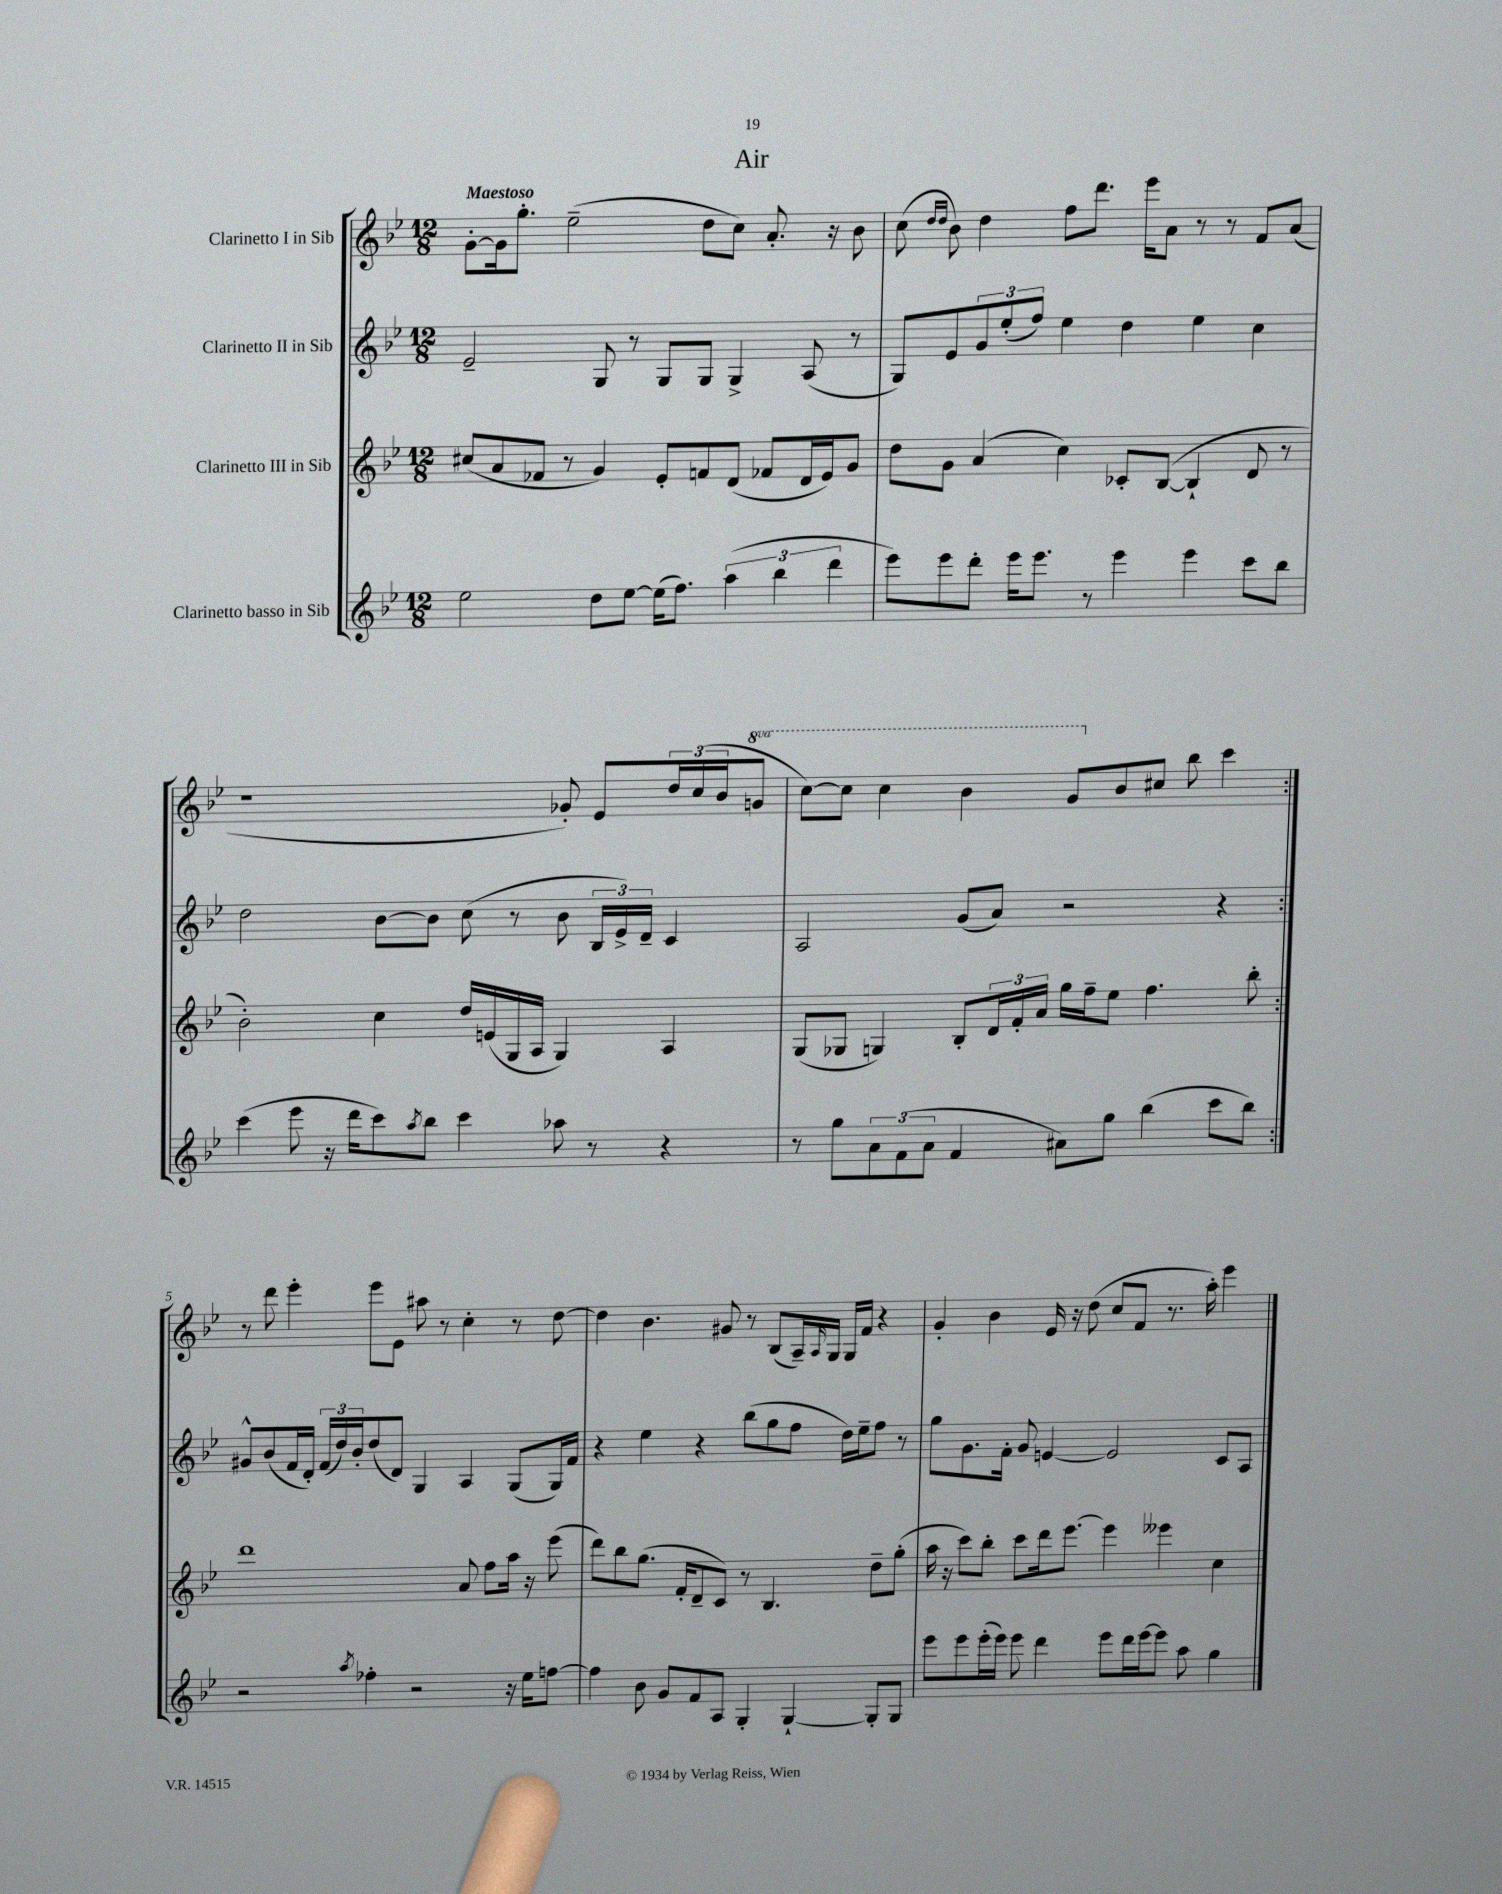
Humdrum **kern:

**kern	**kern	**kern	**kern
*staff4	*staff3	*staff2	*staff1
*clefG2	*clefG2	*clefG2	*clefG2
*k[b-e-]	*k[b-e-]	*k[b-e-]	*k[b-e-]
*M12/8	*M12/8	*M12/8	*M12/8
2ee-\	(8cc#/L	2e-~/	[8g'\L
.	8a/	.	16g\]k
.	.	.	8.gg'\J
.	8f-/J	.	.
.	8r	.	(2ee-~\
8dd\L	4g/)	8G/	.
[8ee-\J	.	8r	.
(16ee-\]LK	8e-'/L	8G/L	.
8.ff\J)	.	.	.
.	8f/	8G/J	8dd\L
(6aa\	(8d/J	4G^/	8cc\J)
.	8f-/L	.	8.a'/
6bb-\	.	.	.
.	16d/L	(8A/	.
.	16e-/J)	.	16r
6ddd\	.	.	.
.	8g/J	8r	8b-\
=	=	=	=
8eee-\L)	8dd\L	8G/L)	(8cc\
.	.	.	16qqdd/LL
.	.	.	16qqdd/JJ
8eee-\	8g\J	8e-/	8b-\)
8ddd'\J	(4a/	12g/	4dd\
.	.	(12ee-'/	.
16eee-\LK	.	.	.
.	.	12ff/J)	.
8.eee-\J	.	.	.
.	4cc\)	4ee-\	8ff\L
8r	.	.	8.ddd\J
4eee-\	8c-'/L	4dd\	.
.	.	.	16eee-\LK
.	([8B-/J	.	8a\J
4eee-\	4B-`/]	4ee-\	8r
.	.	.	8r
8ccc\L	8d/	4cc\	8f/L
8bb-\J	8r	.	(8a/J
=	=	=	=
(4ccc\	2b-'\)	2dd\	1r
8eee-\	.	.	.
16r	.	.	.
16ddd\LK	.	.	.
8ccc\)	4cc\	[8b-\L	.
8qaa/	.	.	.
8bb-\J	.	8b-\]J	.
4ccc\	16dd/LL	(8cc\	.
.	(16e/	.	.
.	16G/	8r	.
.	16A/JJ	.	.
8aa-\	4G/)	8b-\	8g-'/)
8r	.	24B-/LL	8e-/L
.	.	24e-^/)	.
.	.	24d~/JJ	.
4r	4A/	4c/	24dd/L
.	.	.	(24cc/
.	.	.	24b-/J
.	.	.	8gg/J
=	=	=	=
8r	(8G/L	2A/	[8ccc\L)
8gg\L	8G-/J	.	8ccc\]J
12a\	4G/)	.	4ccc\
(12f\	.	.	.
12a\J	.	.	.
4f/	8B-'/L	(8g/L	4bb-\
.	24d/L	8a/J)	.
.	24f'/	.	.
.	24a/JJ	.	.
8a#\L)	16gg\LL	2r	8gg/L
.	16ff~\J	.	.
8gg\J	8ee-\J	.	8b-/
(4bb-\	4.ff\	.	8cc#/J
.	.	.	8bb-\
8ccc\L	.	4r	4ccc\
8bb-\J)	8bb-'\	.	.
=:|!	=:|!	=:|!	=:|!
2r	1ddd	8g#^^/L	8r
.	.	(8b-/	8ddd\
.	.	16f/L	4eee-'\
.	.	16d'/JJ)	.
.	.	(24f/LL	.
.	.	24dd/)	.
.	.	24b-'/J	.
8qaa/	.	.	.
4ff-'\	.	(8dd/	8eee-\L
.	.	8d/J)	8e-\J
2r	.	4G/	8aa#\
.	.	.	8r
.	8a/	4A/	4cc'\
.	8ff\L	.	.
16r	16aa\Jk	(8G/L	8r
16ee-\LK	16r	.	.
[8ff\J	(8eee-\	16G/L)	[8dd\
.	.	16f/JJ	.
=	=	=	=
4ff\]	8ddd\L)	4r	4dd\]
.	8bb-\	.	.
8b-\	(8.gg\J	4ee-\	4.b-\
8g/L	.	.	.
.	16f'/LK	.	.
8f/	8d~/	4r	.
8A/J	8c/J)	.	8g#/
4G'/	8r	(8bb-\L	8r
.	4.B-/	8gg\	(8B-/L
[4G`/	.	8ff\J	16A~/L)
.	.	.	16qqA/
.	.	.	16G/JJ
.	.	16dd\LL)	16G/LL
.	.	16ee-~\J	16f/JJ
8G'/]L	8dd~\L	8ff\J	4r
8G/J	(8gg'\J	8r	.
=	=	=	=
8eee-\L	16aa\	8gg\L	4g'/
.	16r	.	.
8eee-\	8ccc\L)	8.g\	.
(16eee-'\L	8bb-'\J	.	4b-\
16eee-\JJ)	.	16f'\Jk	.
8eee-\	8ccc\L	8g/	.
4ddd\	16ddd\k	[4e/	16e-/
.	[8.eee-\J	.	16r
.	.	.	(8dd\
8eee-\L	4eee-\]	2e/]	8cc/L
16ddd\L	.	.	8f/J
[16eee-\J	.	.	.
8eee-\]J	4eee--\	.	8.r
8aa\	.	.	.
.	.	.	16aa'\)
4gg\	4cc\	8c/L	4eee-\
.	.	8A/J	.
==	==	==	==
*-	*-	*-	*-
